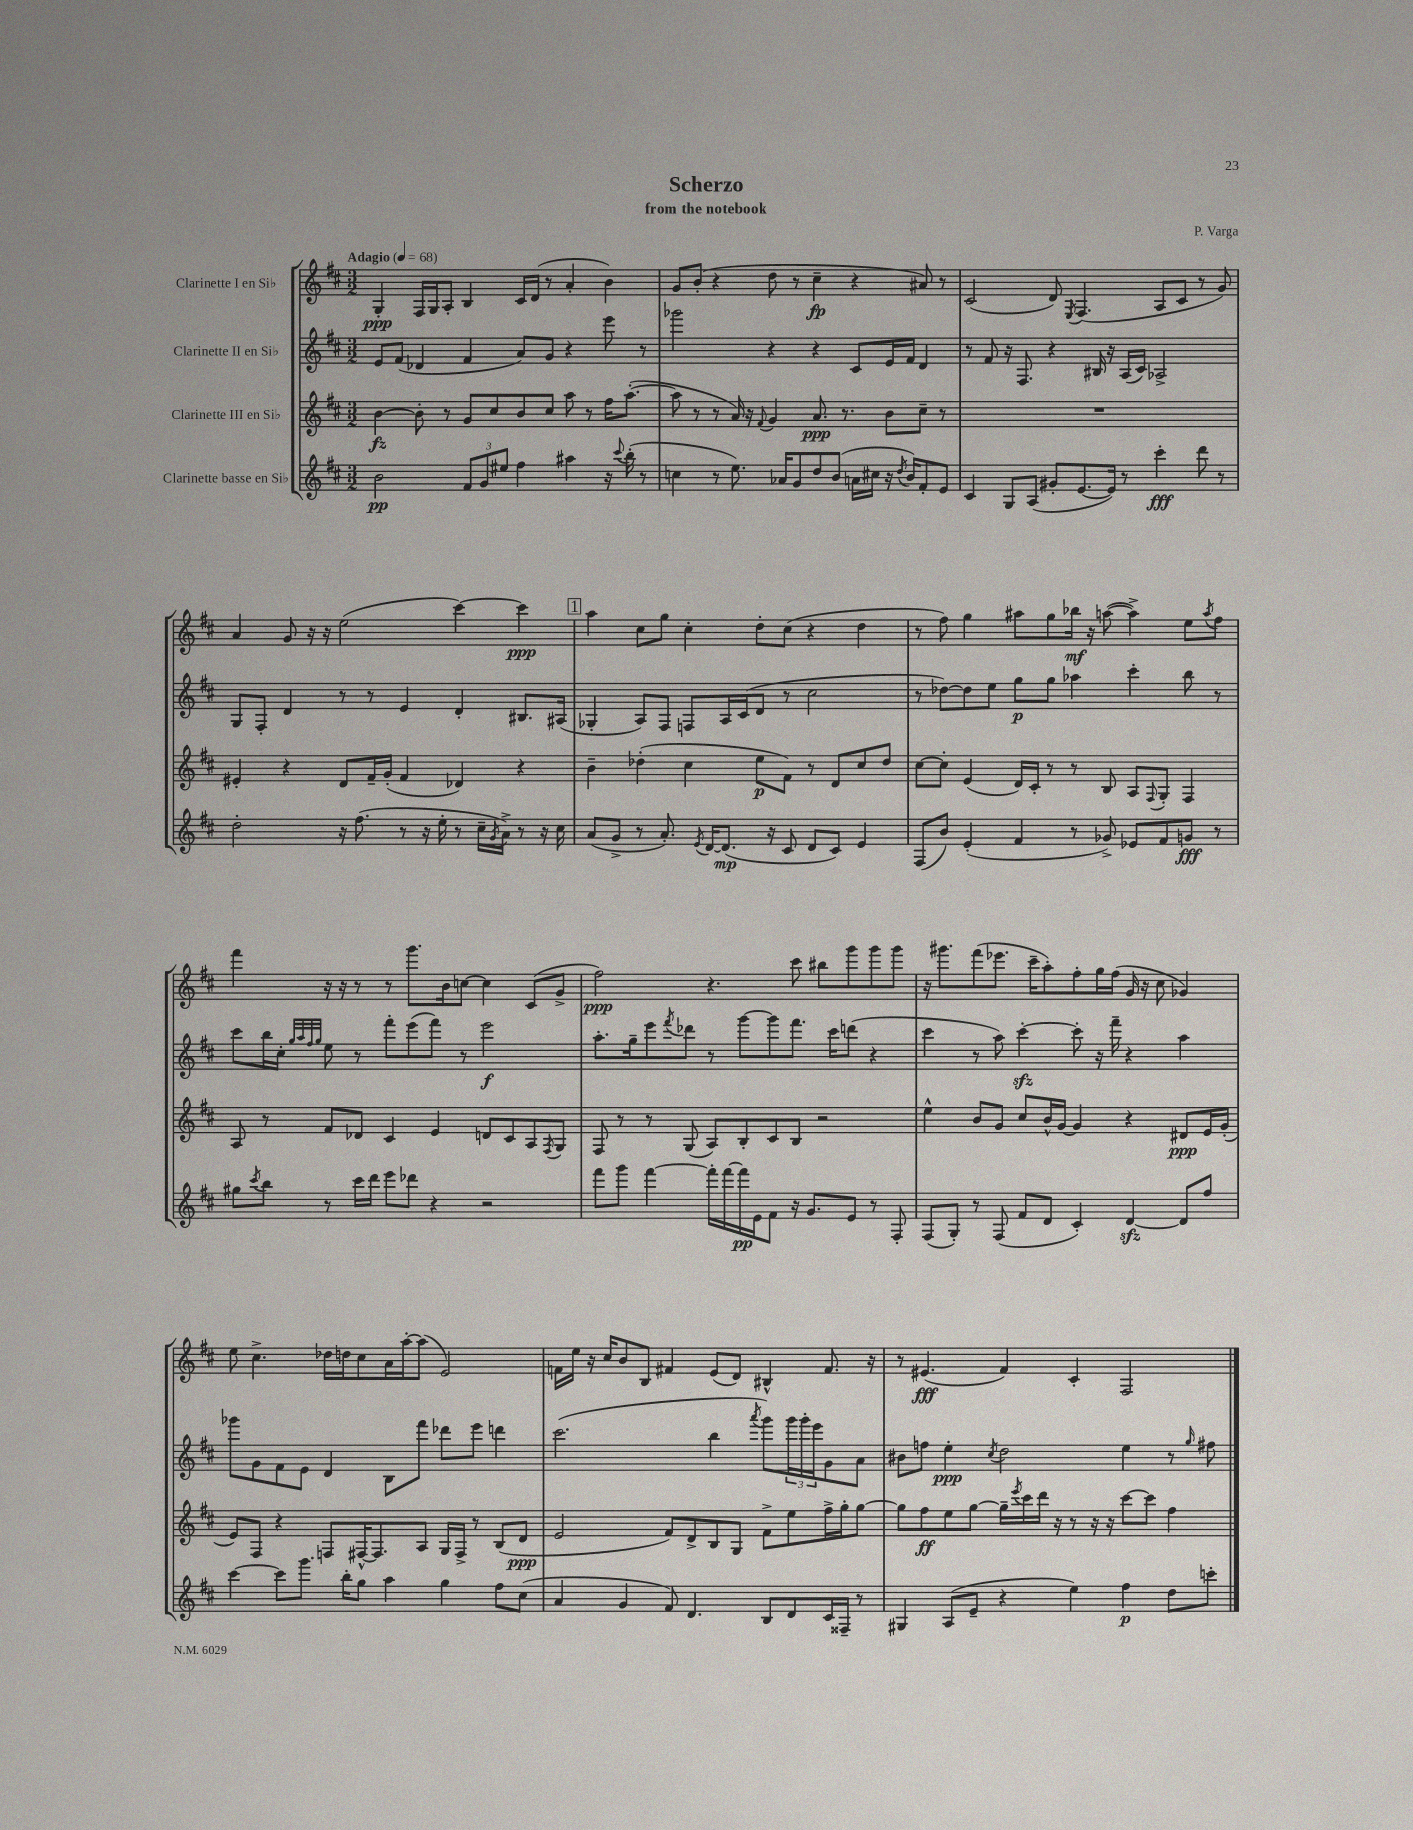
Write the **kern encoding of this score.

**kern	**kern	**kern	**kern
*staff4	*staff3	*staff2	*staff1
*clefG2	*clefG2	*clefG2	*clefG2
*k[f#c#]	*k[f#c#]	*k[f#c#]	*k[f#c#]
*M3/2	*M3/2	*M3/2	*M3/2
*MM68	*MM68	*MM68	*MM68
2b\	[4b\	8e/L	4G'/
.	.	(8f#/J	.
.	8b'\]	4d-/	16F#/LL
.	.	.	16G/J
.	8r	.	8A'/J
12f#/L	8g/L	4f#/	4B/
12g/	.	.	.
.	8cc#/	.	.
12ee#/J	.	.	.
4ff#\	8b/	8a/L)	16c#/LL
.	.	.	(16d/JJ
.	8cc#/J	8g/J	8r
4aa#\	8aa\	4r	4a'/
.	8r	.	.
16r	16ff#\LK	8eee\	4b\)
8qqccc#/	.	.	.
(16bb'\	([8.aa'\J	.	.
8r	.	8r	.
=	=	=	=
4cc\	8aa\]	2ggg-\	8g/L
.	8r	.	(8b'/J
8r	8r	.	4r
8.ee\)	16a/)	.	.
.	16r	.	.
.	8qqf#/	.	.
.	4g/	4r	8dd\
16a-/LK	.	.	.
8g/	.	.	8r
8dd/	8.a/	4r	4cc#~\
(8b/J	.	.	.
.	8.r	.	.
16a\LL	.	8c#/L	4r
16cc#\JJ	.	.	.
16r	8b\L	16e/L	.
8qdd/	.	.	.
16b/LK)	.	16f#/JJ	.
8f#'/	8cc#~\J	4d/	8a#/)
8e/J	8r	.	8r
=	=	=	=
4c#/	1.r	8r	(2c#/
.	.	8f#/	.
8G/L	.	16r	.
.	.	8.F#/	.
(8A/J	.	.	.
8g#'/L	.	4r	8d/)
.	.	.	8qE/
[8.e/	.	.	(4.F#/
.	.	16B#/	.
16e/]Jk)	.	16r	.
8r	.	(16A/LL	.
.	.	16c#/JJ)	.
4ccc#'\	.	2A-^/	8A/L
.	.	.	8c#/J
8ddd\	.	.	8r
8r	.	.	8g/)
=	=	=	=
2dd'\	4e#'/	8G/L	4a/
.	.	8F#'/J	.
.	4r	4d/	8g/
.	.	.	16r
.	.	.	16r
16r	8d/L	8r	(2ee\
(8.ff#\	.	.	.
.	16f#~/L	8r	.
.	(16g'/JJ	.	.
8r	4f#/	4e/	.
16r	.	.	.
16ee'\	.	.	.
8r	4d-/)	4d'/	[4ccc#\)
16cc#~\LL	.	.	.
8qg/	.	.	.
16a^\JJ)	.	.	.
8r	4r	8.B#/L	4ccc#\]
16r	.	.	.
16cc#\	.	(16A#/Jk	.
=	=	=	=
(8a/L	4b~\	4G-'/	4aa\
8g^/J	.	.	.
8r	(4dd-'\	8A/L)	8cc#\L
8.a'/)	.	8F#/J	8gg\J
.	4cc#\	8F/L	4cc#'\
8qe/	.	.	.
[16d/LK	.	.	.
(8.d/]J	.	16A/L	.
.	.	(16c#/J	.
.	8ee\L	8d/J	8dd'\L
16r	.	.	.
8c#/	8f#\J)	8r	(8cc#\J
8d/L	8r	2cc#\	4r
8c#/J)	8d/L	.	.
4e/	8cc#/	.	4dd\
.	8dd-/J	.	.
=	=	=	=
(8F#/L	[8cc#\L	8r	8r
8b/J)	8cc#'\]J	[8dd-\L)	8ff#\)
(4e'/	(4e/	8dd-\]	4gg\
.	.	8ee\J	.
4f#/	16d/LL)	8gg\L	8aa#\L
.	16c#'/JJ	.	.
.	8r	8gg\J	8gg\
8r	8r	4aa-\	16bb-\Jk
.	.	.	16r
8g-^/)	8B/	.	([8aa\
8e-/L	8A/L	4ccc#'\	4aa^\])
.	8qqF#/	.	.
8f#/	8G'/J	.	.
8g/J	4F#/	8bb\	8ee\L
.	.	.	8qaa/
8r	.	8r	8ff#\J
=	=	=	=
8gg#\L	8A/	8ccc#\L	4fff#\
8qccc#/	.	.	.
8bb\J	8r	16bb\L	.
.	.	16cc#'\JJ	.
.	.	32qqgg/LLL	.
.	.	32qqaa/	.
.	.	32qqff#/	.
.	.	32qqgg/JJJ	.
8r	8f#/L	8ee\	16r
.	.	.	16r
16ccc#\LL	8d-/J	8r	8r
16ddd\JJ	.	.	.
8eee\L	4c#/	8fff#'\L	8r
8ddd-\J	.	(8eee\	8.ggg\L
4r	4e/	8fff#\J)	.
.	.	.	16b\k
.	.	8r	[8cc\J
2r	8d/L	2eee\	4cc\]
.	8c#/	.	.
.	8A/	.	(8c#/L
.	8qF#/	.	.
.	8G/J	.	8g^/J
=	=	=	=
8fff#\L	8F#/	8.aa'\L	2ff#\)
8ggg\J	8r	.	.
.	.	16gg~\k	.
[4fff#\	8r	8eee\	.
.	.	8qfff#/	.
.	(8G/	8ddd-\J	.
16fff#'\]LL	8A/L)	8r	4.r
[16fff#\	.	.	.
16fff#\]	8B'/	[8ggg\L	.
16e\J	.	.	.
8f#\J	8c#/	8ggg\]	.
16r	8B/J	8.fff#\J	8ccc#\
8.g/L	.	.	.
.	2r	.	8bb#\L
.	.	16ccc#\LK	.
8e/J	.	(8ddd\J	8ggg\
8r	.	4r	8ggg\
8F#'/	.	.	8ggg\J
=	=	=	=
(8F#/L	4ee^^\	4ccc#\	16r
.	.	.	8.ggg#\L
8G'/J)	.	.	.
8r	8b/L	8r	(8fff#\
(8F#/	8g/J	8aa\)	8.eee-\J
8f#/L	8cc#/L	[4ccc#'\	.
.	.	.	16ccc#~\LK
8d/J	16b^^/L	.	8aa'\)
.	[16g/JJ	.	.
4c#'/)	4g/]	8ccc#'\]	8ff#'\
.	.	16r	16gg\L
.	.	16fff#~\	(16ff#\JJ
[4d/	4r	4r	16g/
.	.	.	16r
.	.	.	8cc#\
8d/]L	8d#/L	4aa\	4g-/)
8ff#/J	16e/L	.	.
.	(16g'/JJ	.	.
=	=	=	=
[4ccc#\	8e/L)	8ggg-\L	8ee\
.	8F#/J	8g\	4.cc#^\
8ccc#\]L	4r	8f#\	.
8.ggg\J	.	8e\J	.
.	8F/L	4d/	16dd-\LL
16bb'\LK	.	.	16dd\J
8gg\J	[16F#^^/K	.	8cc#\
.	8.F#/]	.	.
4aa\	.	8B\L	16a\L
.	.	.	[16aa'\J
.	8A/J	8fff#\J	(8aa\]J
4gg\	16G/LL	8ddd-\L	2e/)
.	16F#^/JJ	.	.
.	8r	8eee\J	.
8ff#\L	(8B/L	4ddd\	.
(8cc#\J	8d/J	.	.
=	=	=	=
4a/	2e/	(2.ccc#\	16f\LL
.	.	.	16ee\JJ
.	.	.	16r
.	.	.	16cc#/LK
4g/	.	.	8b/
.	.	.	8B/J
8f#/)	8f#/L)	.	4f#/
4.d/	8d^/	.	.
.	8B/	4bb\	(8e/L
.	8G/J	.	8d/J)
.	.	8qaaa/	.
8B/L	8f#^\L	8ggg\L)	4B#^^/
8d/	8ee\	24ggg\L	.
.	.	24ggg'\	.
.	.	24eee\J	.
16c#/L	16ff#^\L	8g\	8.f#/
16F##~/JJ	16gg'\J	.	.
8r	[8gg\J	8a\J	.
.	.	.	16r
=	=	=	=
4G#/	8gg\]L	8b#\L	8r
.	8ff#\	8ff\J	(4.e#/
(8A/L	8ee\	4ee'\	.
8e~/J	[8gg\J	.	.
.	.	8qcc#/	.
4r	16gg~\]LL	2dd\	4f#/)
.	8qeee/	.	.
.	16ccc#\	.	.
.	16ddd\JJ	.	.
.	16r	.	.
4ee\)	8r	.	4c#'/
.	16r	.	.
.	16r	.	.
4ff#\	[8ccc#\L	4ee\	2F#/
.	8ccc#\]J	.	.
8dd\L	4ff#\	8r	.
.	.	16qqgg/	.
8ccc'\J	.	8ff#\	.
==	==	==	==
*-	*-	*-	*-
